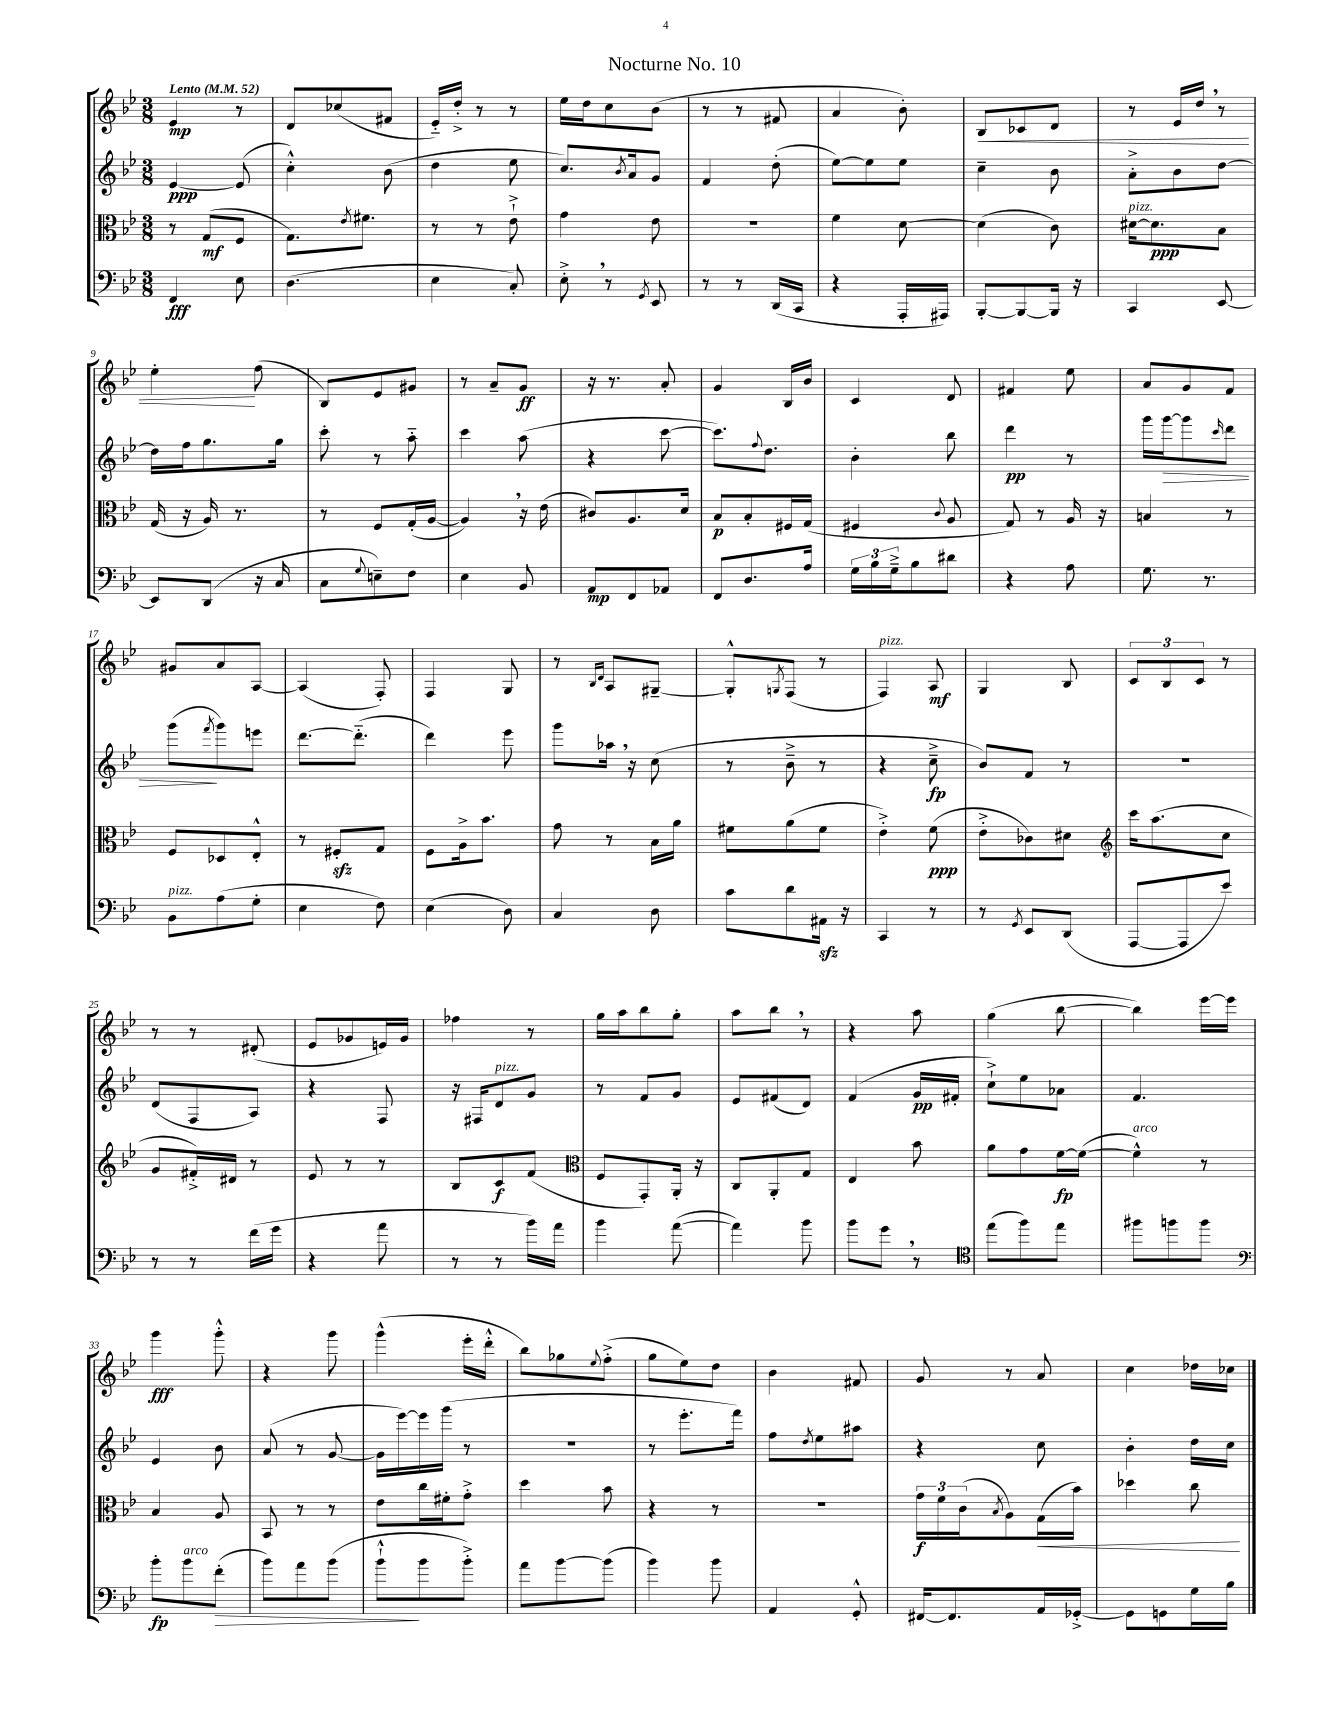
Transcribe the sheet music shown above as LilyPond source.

\header { title = "Nocturne No. 10" }
<<
\new StaffGroup <<
\new Staff = "s0" {
    \clef treble \key bes \major \numericTimeSignature \time 3/8 \tempo "Lento" 4 = 52
    ees'4\mp r8 |
    d'8 ces''8( fis'8 |
    ees'16-_) d''16-.-> r8 r8 |
    ees''16 d''16 c''8 bes'8( |
    r8 r8 fis'8 |
    a'4 bes'8-.) |
    bes8\< ces'8 d'8 |
    r8 ees'16 d''16 \breathe r8 |
    ees''4-.\! f''8( |
    bes8) ees'8 gis'8 |
    r8 a'8-- g'8\ff |
    r16 r8. a'8-. |
    g'4 bes16 bes'16 |
    c'4 d'8 |
    fis'4 ees''8 |
    a'8 g'8 f'8 |
    gis'8 a'8 a8~ |
    a4( f8-.) |
    f4 g8 |
    r8 \grace { bes16 d'16 } a8 gis8~-- |
    gis8-.-^ \acciaccatura { g8 } f8( r8 |
    f4^\markup { \italic "pizz." }) a8\mf |
    g4 bes8 |
    \tuplet 3/2 { c'8 bes8 c'8 } r8 |
    r8 r8 dis'8-.( |
    ees'8 ges'8 e'16) ges'16 |
    fes''4 r8 |
    g''16 a''16 bes''8 g''8-. |
    a''8 bes''8 \breathe r8 |
    r4 a''8 |
    g''4( bes''8~ |
    bes''4) ees'''16~ ees'''16 |
    g'''4\fff g'''8-.-^ |
    r4 g'''8 |
    g'''4-^( ees'''16-. d'''16-.-^ |
    bes''8) ges''8 \appoggiatura { ees''8 } f''8-.->( |
    g''8 ees''8) d''8 |
    bes'4 fis'8 |
    g'8 r8 a'8 |
    c''4 des''16 ces''16 \bar "|." |
}
\new Staff = "s1" {
    \clef treble \key bes \major \numericTimeSignature \time 3/8
    ees'4~\ppp ees'8( |
    c''4-.-^) bes'8( |
    d''4 ees''8 |
    c''8.) \acciaccatura { bes'8 } a'16 g'8 |
    f'4 d''8-.( |
    ees''8~) ees''8 ees''8 |
    c''4-- bes'8 |
    a'8-.-> bes'8 d''8~ |
    d''16 f''16 g''8. g''16 |
    c'''8-. r8 a''8-_ |
    c'''4 a''8( |
    r4 c'''8~ |
    c'''8.) \appoggiatura { f''8 } d''8. |
    bes'4-. bes''8 |
    d'''4\pp r8 |
    g'''16 g'''16~\> g'''8 \grace { c'''16 } d'''8 |
    g'''8\!( \acciaccatura { f'''8 } g'''8) e'''8 |
    d'''8.~ d'''8.-_( |
    d'''4) ees'''8 |
    g'''8 aes''16 \breathe r16 c''8( |
    r8 bes'8---> r8 |
    r4 c''8--->\fp |
    bes'8) f'8 r8 |
    R4. |
    d'8( f8 a8) |
    r4 f8 |
    r16 fis16 d'8^\markup { \italic "pizz." } g'8 |
    r8 f'8 g'8 |
    ees'8 fis'8( d'8) |
    f'4( g'16\pp fis'16-. |
    c''8-!->) ees''8 aes'8 |
    f'4. |
    ees'4 bes'8 |
    a'8( r8 g'8~ |
    g'16 ees'''16~) ees'''16 g'''16( r8 |
    R4. |
    r8 ees'''8.-. f'''16) |
    f''8 \acciaccatura { d''8 } ees''8 ais''8 |
    r4 c''8 |
    bes'4-. d''16 c''16 \bar "|." |
}
\new Staff = "s2" {
    \clef alto \key bes \major \numericTimeSignature \time 3/8
    r8 g8\mf( f8 |
    g8.) \acciaccatura { ees'8 } fis'8. |
    r8 r8 ees'8-!-> |
    g'4 ees'8 |
    R4. |
    f'4 d'8~ |
    d'4( c'8) |
    dis'16~^\markup { \italic "pizz." } dis'8.\ppp bes8 |
    g16( r16 a16) r8. |
    r8 f8 g16-.( a16~ |
    a4) \breathe r16 ees'16( |
    cis'8) a8. d'16 |
    bes8\p bes8-. fis16 g16( |
    fis4 \appoggiatura { c'8 } a8 |
    g8) r8 a16 r16 |
    b4 r8 |
    f8 des8 ees8-.-^ |
    r8 fis8-.\sfz g8 |
    f8 a16-> bes'8. |
    g'8 r8 bes16 a'16 |
    fis'8 a'8( fis'8 |
    ees'4-.->) f'8\ppp( |
    ees'8-.-> ces'8) dis'8 |
    \clef treble c'''16 a''8.( c''8 |
    g'8 fis'16-.->) dis'16 r8 |
    ees'8 r8 r8 |
    bes8 c'8\f f'8( |
    \clef alto f8 g,8-.) a,16-. r16 |
    c8 a,8-. g8 |
    ees4 bes'8 |
    a'8 g'8 f'16~\fp f'16~( |
    f'4-^^\markup { \italic "arco" }) r8 |
    bes4 a8 |
    bes,8 r8 r8 |
    ees'8 c''16 fis'16-. g'8-.-> |
    d''4 bes'8 |
    r4 r8 |
    R4. |
    \tuplet 3/2 { g'16\f f'16 c'16( } \acciaccatura { bes8 } a8) g16\<( bes'16) |
    des''4 c''8\! \bar "|." |
}
\new Staff = "s3" {
    \clef bass \key bes \major \numericTimeSignature \time 3/8
    f,4\fff ees8 |
    d4.( |
    ees4 c8-.) |
    ees8-.-> \breathe r8 \acciaccatura { g,8 } ees,8 |
    r8 r8 d,16( c,16 |
    r4 a,,16-. ais,,16) |
    bes,,8~-. bes,,8~ bes,,16 r16 |
    c,4 ees,8~ |
    ees,8 d,8( r16 c16 |
    c8 \appoggiatura { g8 } e8--) f8 |
    ees4 bes,8 |
    a,8\mp f,8 aes,8 |
    f,8 d8. a16 |
    \tuplet 3/2 { g16 bes16 g16---> } bes8 dis'8 |
    r4 a8 |
    g8. r8. |
    bes,8^\markup { \italic "pizz." } a8( g8-. |
    ees4 f8) |
    ees4( d8) |
    c4 d8 |
    c'8 d'8 ais,16\sfz r16 |
    c,4 r8 |
    r8 \acciaccatura { g,8 } ees,8 d,8( |
    a,,8~ a,,8 ees'8) |
    r8 r8 f'16( g'16 |
    r4 a'8 |
    r8 r8 bes'16) a'16 |
    bes'4 a'8~( |
    a'4) bes'8 |
    bes'8 g'8 \breathe r8 |
    \clef tenor ees''8( f''8) ees''8 |
    fis''8 f''8 f''8 |
    \clef bass bes'8-.\fp bes'8^\markup { \italic "arco" } f'8-.\>( |
    bes'8) a'8 bes'8( |
    bes'8-!-^\! bes'8 bes'8-.->) |
    a'8 bes'8~ bes'8( |
    bes'4) bes'8 |
    a,4 g,8-.-^ |
    fis,16~ fis,8. a,16 ges,16~-.-> |
    ges,8 g,8 g16 bes16 \bar "|." |
}
>>
>>
